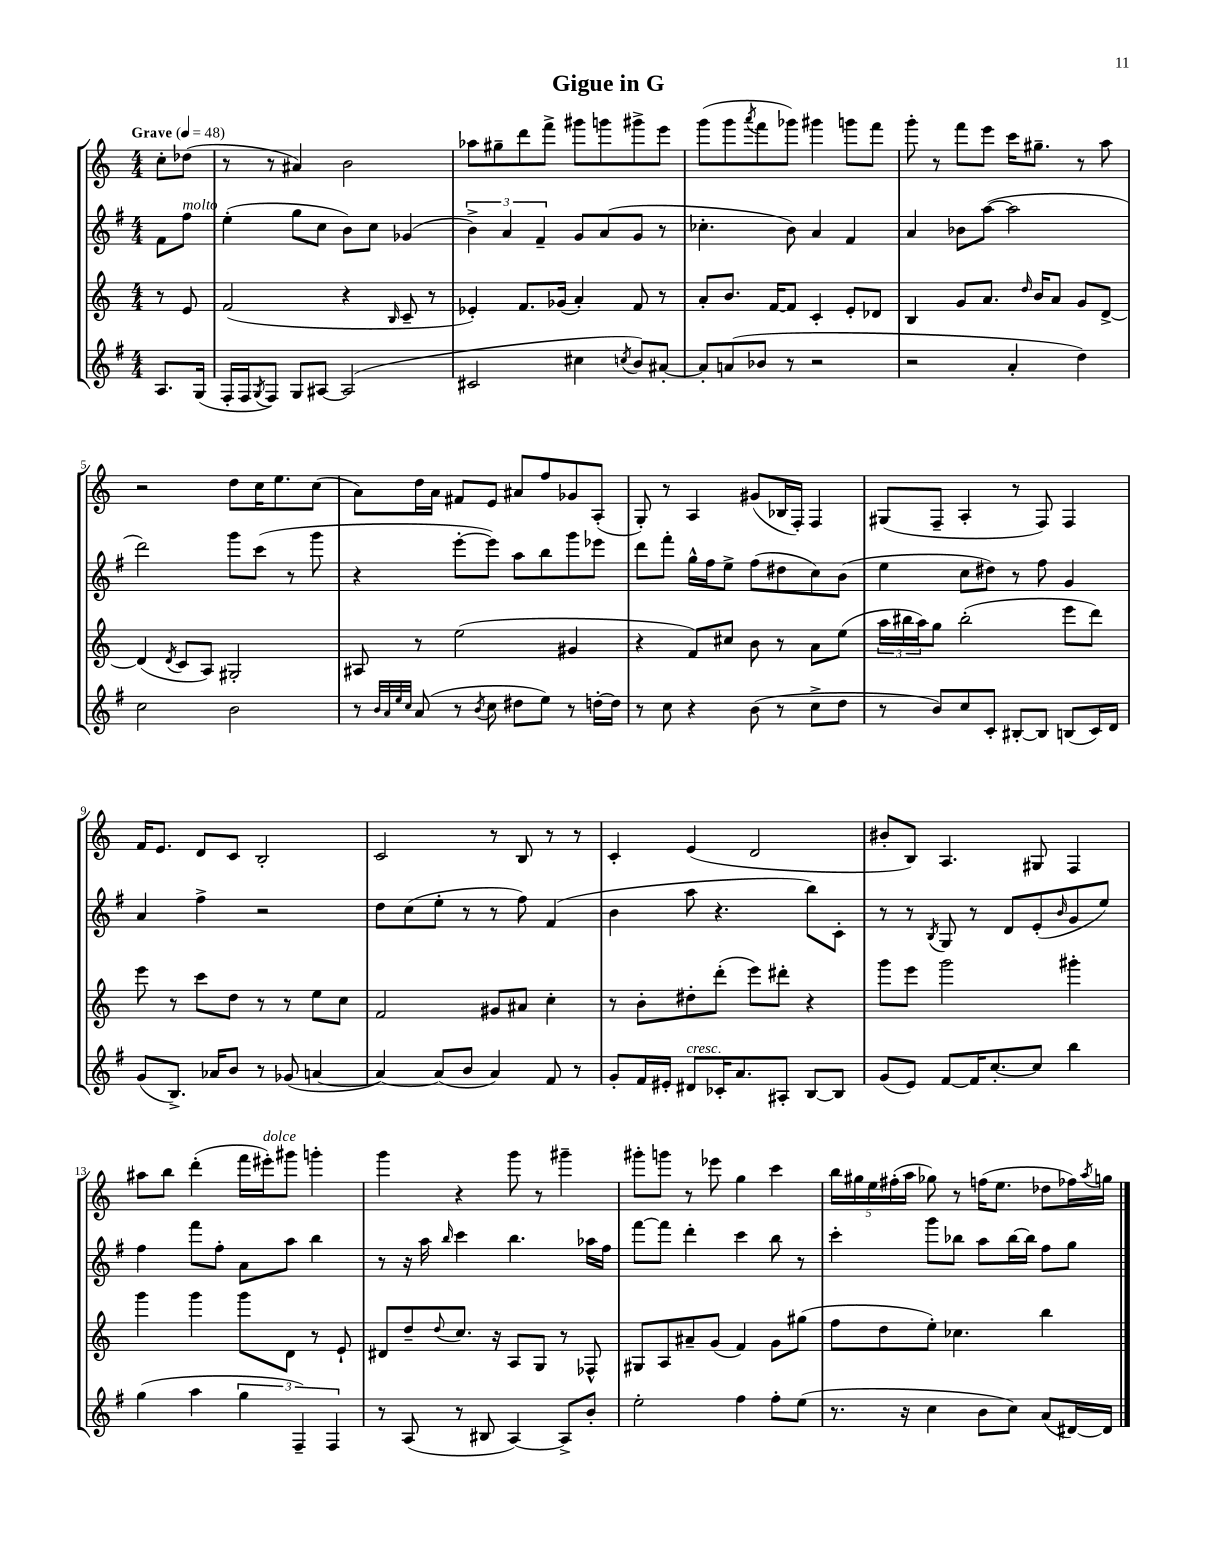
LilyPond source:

\header { title = "Gigue in G" }
<<
\new StaffGroup <<
\new Staff = "s0" {
    \clef treble \key c \major \numericTimeSignature \time 4/4 \partial 4 \tempo "Grave" 4 = 48
    c''8-. des''8( |
    r8 r8 ais'4) b'2 |
    aes''8 gis''8-- d'''8 f'''8-> gis'''8 g'''8 gis'''8-> e'''8 |
    g'''8( g'''8 \acciaccatura { a'''8 } f'''8 ges'''8) gis'''4 g'''8 f'''8 |
    g'''8-. r8 f'''8 e'''8 c'''16 gis''8.-- r8 a''8 |
    r2 d''8 c''16 e''8. c''8( |
    a'8) d''16 a'16 fis'8 e'8 ais'8 f''8 ges'8 a8-.( |
    g8-.) r8 a4 gis'8( bes16 f16-.) f4 |
    gis8( f8-- a4-. r8 f8) f4 |
    f'16 e'8. d'8 c'8 b2-. |
    c'2 r8 b8 r8 r8 |
    c'4-. e'4( d'2 |
    bis'8-. b8) a4. gis8 f4 |
    ais''8 b''8 d'''4-.( f'''16 eis'''16-.^\markup { \italic "dolce" }) gis'''8 g'''4-. |
    g'''4 r4 g'''8 r8 gis'''4-- |
    gis'''8-. g'''8 r8 ees'''8 g''4 c'''4 |
    \tuplet 5/4 { b''16 gis''16 e''16 fis''16-.( a''16 } ges''8) r8 f''16( e''8. des''8 fes''16) \acciaccatura { a''8 } g''16 \bar "|." |
}
\new Staff = "s1" {
    \clef treble \key g \major \numericTimeSignature \time 4/4 \partial 4
    fis'8 fis''8^\markup { \italic "molto" } |
    e''4-.( g''8 c''8 b'8) c''8 ges'4( |
    \tuplet 3/2 { b'4->) a'4 fis'4-- } g'8 a'8( g'8 r8 |
    ces''4.-. b'8) a'4 fis'4 |
    a'4 bes'8 a''8~( a''2 |
    d'''2) g'''8 c'''8( r8 g'''8 |
    r4 e'''8~-. e'''8) a''8 b''8 g'''8 ees'''8 |
    d'''8 fis'''8-. g''16-^ fis''16 e''8-> fis''8( dis''8 c''8) b'8( |
    e''4 c''8 dis''8) r8 fis''8 g'4 |
    a'4 fis''4-> r2 |
    d''8 c''8( e''8-. r8 r8 fis''8) fis'4( |
    b'4 a''8 r4. b''8) c'8-. |
    r8 r8 \acciaccatura { b8 } g8 r8 d'8 e'8-.( \grace { b'16 } g'8 e''8) |
    fis''4 fis'''8 fis''8-. a'8 a''8 b''4 |
    r8 r16 a''16 \grace { b''16 } c'''4 b''4. aes''16 fis''16 |
    fis'''8~ fis'''8 d'''4-. c'''4 b''8 r8 |
    c'''4-. g'''8 bes''8 a''8 bes''16~ bes''16 fis''8 g''8 \bar "|." |
}
\new Staff = "s2" {
    \clef treble \key c \major \numericTimeSignature \time 4/4 \partial 4
    r8 e'8 |
    f'2( r4 \grace { b16 } c'8-- r8 |
    ees'4-.) f'8. ges'16( a'4-.) f'8 r8 |
    a'8-. b'8. f'16~ f'8 c'4-. e'8-. des'8 |
    b4 g'8 a'8. \grace { d''16 } b'16 a'8 g'8 d'8~-> |
    d'4( \acciaccatura { d'8 } c'8 a8) gis2-. |
    ais8 r8 e''2( gis'4 |
    r4 f'8) cis''8 b'8 r8 a'8 e''8( |
    \tuplet 3/2 { a''16 bis''16 a''16) } g''8 bis''2-.( e'''8 d'''8) |
    e'''8 r8 c'''8 d''8 r8 r8 e''8 c''8 |
    f'2 gis'8 ais'8 c''4-. |
    r8 b'8-. dis''8-. d'''8-.( e'''8) dis'''8-. r4 |
    g'''8 e'''8 g'''2 gis'''4-. |
    g'''4 g'''4 g'''8 d'8 r8 e'8-! |
    dis'8 d''8-- \appoggiatura { d''8 } c''8. r16 a8 g8 r8 fes8-^ |
    gis8 a8 ais'8-- g'8( f'4) g'8 gis''8( |
    f''8 d''8 e''8-.) ces''4. b''4 \bar "|." |
}
\new Staff = "s3" {
    \clef treble \key g \major \numericTimeSignature \time 4/4 \partial 4
    a8. g16( |
    fis16-. fis16 \acciaccatura { g8 } fis8) g8 ais8~ ais2( |
    cis'2 cis''4 \acciaccatura { c''8 } b'8) ais'8~-. |
    ais'8-. a'8( bes'8 r8 r2 |
    r2 a'4-. d''4) |
    c''2 b'2 |
    r8 \grace { b'32 a'32 e''32 c''32 } a'8( r8 \acciaccatura { b'8 } c''8 dis''8 e''8) r8 d''16~-. d''16 |
    r8 c''8 r4 b'8( r8 c''8-> d''8 |
    r8 b'8) c''8 c'8-. bis8~-. bis8 b8( c'16) d'16 |
    g'8( b8.->) aes'16 b'8 r8 ges'8( a'4~ |
    a'4~) a'8( b'8 a'4) fis'8 r8 |
    g'8-. fis'16 eis'16-. dis'8^\markup { \italic "cresc." } ces'16-. a'8. ais8-. b8~ b8 |
    g'8( e'8) fis'8~ fis'16 c''8.~-. c''8 b''4 |
    g''4( a''4 \tuplet 3/2 { g''4 fis4--) fis4 } |
    r8 a8( r8 bis8 a4~) a8-> b'8-. |
    e''2-. fis''4 fis''8-. e''8( |
    r8. r16 c''4 b'8 c''8) a'8( dis'16~) dis'16 \bar "|." |
}
>>
>>
